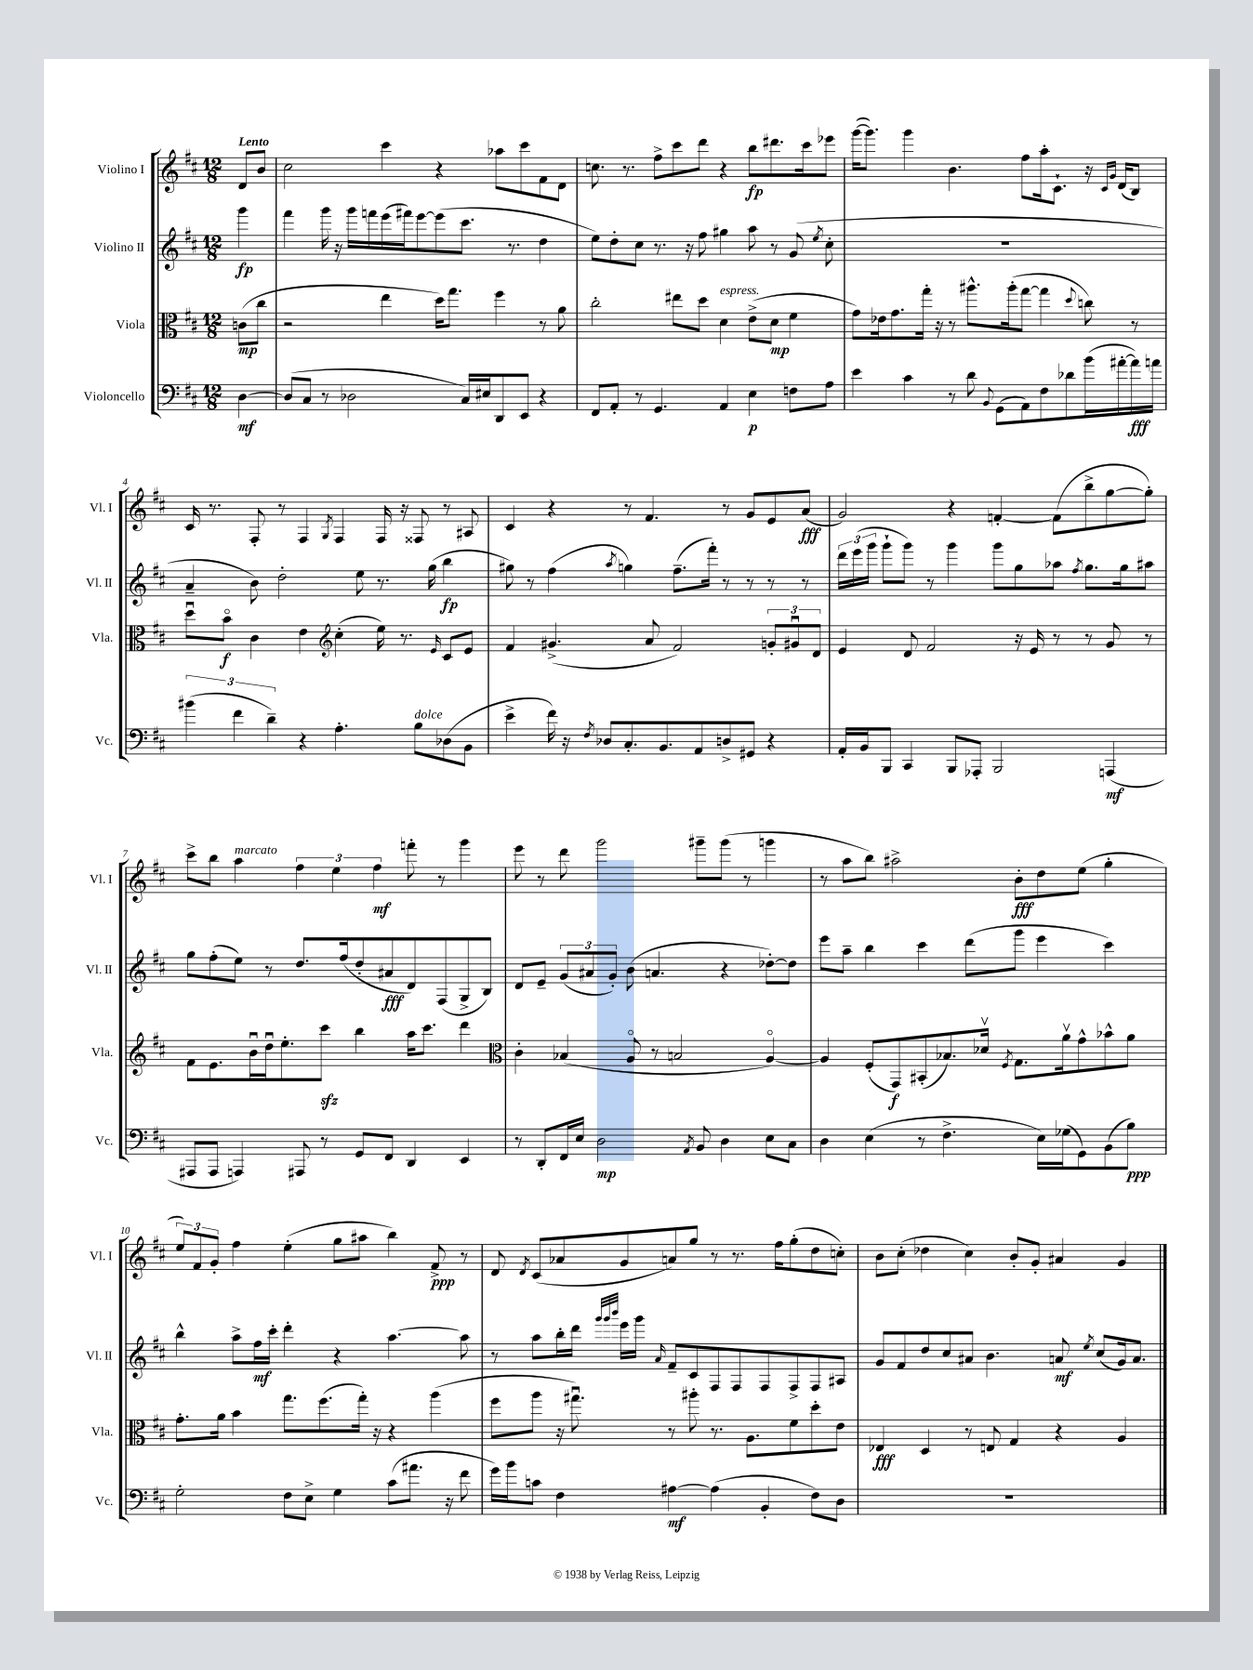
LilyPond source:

<<
\new StaffGroup <<
\new Staff = "s0" \with { instrumentName = "Violino I" shortInstrumentName = "Vl. I" } {
    \clef treble \key d \major \numericTimeSignature \time 12/8 \partial 4 \tempo "Lento"
    \autoBeamOff d'8[ b'8] |
    cis''2 cis'''4 r4 aes''8[ cis'''8 fis'8 d'8] |
    c''8. r8. fis''8[-> cis'''8 d'''8] r4 b''8[\fp dis'''8. cis'''16 ees'''8] |
    g'''16[~( g'''8.]) g'''4 b'4. fis''8[ a''16-. cis'8.]-! r16 \grace { cis'16[ g'16] } d'16[( b8]) |
    cis'16 r8. fis8-. r8 fis4 \acciaccatura { g8 } fis4 fis16 r16 fisis8 r8 ais8 |
    cis'4 r4 r8 fis'4. r8 g'8[ e'8 a'8]\fff( |
    g'2) r4 f'4~-. f'8[( b''8-> g''8~ g''8]-.) |
    cis'''8[-> b''8] a''4^\markup { \italic "marcato" } \tuplet 3/2 { fis''4 e''4 fis''4\mf } f'''8-. r8 g'''4 |
    e'''8 r8 d'''8 g'''2 gis'''8[-- gis'''8]( r8 g'''4 |
    r8 a''8[ b''8]) ais''2-> b'8[-.\fff d''8 e''8]( g''4-. |
    \tuplet 3/2 { e''8[) fis'8 g'8]-. } fis''4 e''4-.( g''8[ ais''8] b''4) fis'8->\ppp r8 |
    d'8 \acciaccatura { d'8 } cis'8[( aes'8 g'8 a'8) g''8] r8 r8. fis''16[ g''8-.( d''8 c''8]-.) |
    b'8[ cis''8]-.( des''4 cis''4) b'8[-. g'8]-. ais'4 g'4 \bar "|." |
}
\new Staff = "s1" \with { instrumentName = "Violino II" shortInstrumentName = "Vl. II" } {
    \clef treble \key d \major \numericTimeSignature \time 12/8 \partial 4
    \autoBeamOff g'''4\fp |
    fis'''4 g'''16 r16 g'''16[ f'''16 e'''16( fis'''16) e'''8~ e'''8( cis'''8.] r8. d''4 |
    e''8[) d''8-. cis''8] r8. r16 fis''8 gis''4 a''8 r8 g'8( \acciaccatura { e''8 } cis''8-. |
    R1. |
    a'4-- b'8) d''2-. e''8 r8. g''16( b''4\fp |
    gis''8) r8 fis''4( \acciaccatura { a''8 } g''4) fis''8.[--( fis'''16]-.) r8 r8 r8 r8 |
    \tuplet 3/2 { d'''16[ e'''16( g'''16] } g'''8[-! g'''8]) r8 g'''4 g'''8[ g''8 aes''8] \acciaccatura { fis''8 } g''8.[ g''16 ais''8] |
    g''8[ fis''8-.( e''8]) r8 d''8.[ fis''16( d''8-. ais'8\fff d'8) fis8( g8-> b8]) |
    d'8[ e'8]-- \tuplet 3/2 { g'8[( ais'8 g'8]-.) } b'8( a'4. r4 des''8[~-.) des''8] |
    e'''8[ a''8]-- b''4 cis'''4 d'''8[( g'''8] e'''4 cis'''4) |
    b''4-^ a''8[-> fis''16\mf cis'''16]-. d'''4-. r4 a''4.~ a''8 |
    r8 a''8[ b''16-. d'''16] \grace { g'''32[ g'''32 b'''32] } e'''16[ g'''16] \grace { a'16 } fis'8[-- cis'8 fis8 fis8 fis8 fis8-> fis8 ais8] |
    g'8[ fis'8 d''8 cis''8 ais'8] b'4. a'8\mf \acciaccatura { e''8 } cis''8[( g'16) a'8.] \bar "|." |
}
\new Staff = "s2" \with { instrumentName = "Viola" shortInstrumentName = "Vla." } {
    \clef alto \key d \major \numericTimeSignature \time 12/8 \partial 4
    \autoBeamOff c'8[\mp( cis''8] |
    r2 e''4 d''16[) g''8.] fis''4 r8 a'8 |
    cis''2-. eis''8[ d''8] d'4^\markup { \italic "espress." } e'8[->( d'8]\mp fis'4 |
    g'8[) ees'16 g'8. g''16]-. r16 r8 ais''8.[-^ ais''16-.( g''8]~ g''4 \appoggiatura { d''8 } c''8) r8 |
    d''8[\downbow b'8]\flageolet\f cis'4 e'4 \clef treble cis''4-.( e''16) r8. \grace { e'16 } cis'8[ e'8] |
    fis'4 gis'4.->( a'8 fis'2) \tuplet 3/2 { g'8[-. gis'8\downbow d'8] } |
    e'4 d'8 fis'2 r16 e'16 r8 r8 g'8 r8 |
    fis'8[ e'8. b'16\downbow d''16\downbow e''8.-. cis'''8]\sfz b''4 a''16[ cis'''8.] d'''4 |
    \clef alto cis'4-. bes4( a8\flageolet r8 b2 a4~\flageolet) |
    a4 fis8[-.( g,8\f) bis,8-.( bes8.) des'16]\upbow \acciaccatura { fis8 } g8.[ a'16\upbow g'8-^ bes'8-^ a'8] |
    g'8.[-. a'16] b'4 g''8.[ fis''8.( g''16]-.) r16 r4 a''4( |
    fis''8[ a''8] r16 gis''8.\downbow) r8 ais''8-. r8. a8.[ fis'8 d''8-. e'8] |
    ees4\fff d4 r8 e8 g4 r4 a4 \bar "|." |
}
\new Staff = "s3" \with { instrumentName = "Violoncello" shortInstrumentName = "Vc." } {
    \clef bass \key d \major \numericTimeSignature \time 12/8 \partial 4
    \autoBeamOff d4~\mf |
    d8[( cis8] r8 des2 cis16[) eis16 d,8 e,8] r4 |
    fis,8[ a,8]-. r8 g,4. a,4 e4\p f8[ a8] |
    e'4 cis'4 r8 d'8 \appoggiatura { b,8 } g,8[( a,8) fis8 des'8 b'16( ais'16~-. ais'16\fff) a'16] |
    \tuplet 3/2 { bis'4( fis'4 d'4--) } r4 a4.-. b8[^\markup { \italic "dolce" } des8( b,8] |
    e'4-> fis'16) r16 \acciaccatura { fis8 } des8[ cis8.-. b,8. a,8 d8-> gis,8] r4 |
    a,16[-. b,16 b,,8] cis,4 b,,8[ aes,,8]-. b,,2 a,,4\mf( |
    ais,,8[ ais,,8] a,,4) ais,,8 r8 g,8[ fis,8] d,4 e,4 |
    r8 d,8[-. fis,16 e16] d2\mp \acciaccatura { a,8 } b,8 d4 e8[ cis8] |
    d4 e4( r8 fis4.-> e16[) ges16( g,8) b,8( b8]\ppp) |
    g2-. fis8[ e8]-> g4 cis'8[( ais'8.] r16 fis'8 |
    g'16[) b'16 c'8] fis4 ais4~\mf ais4( b,4-. fis8[) d8] |
    R1. \bar "|." |
}
>>
>>
